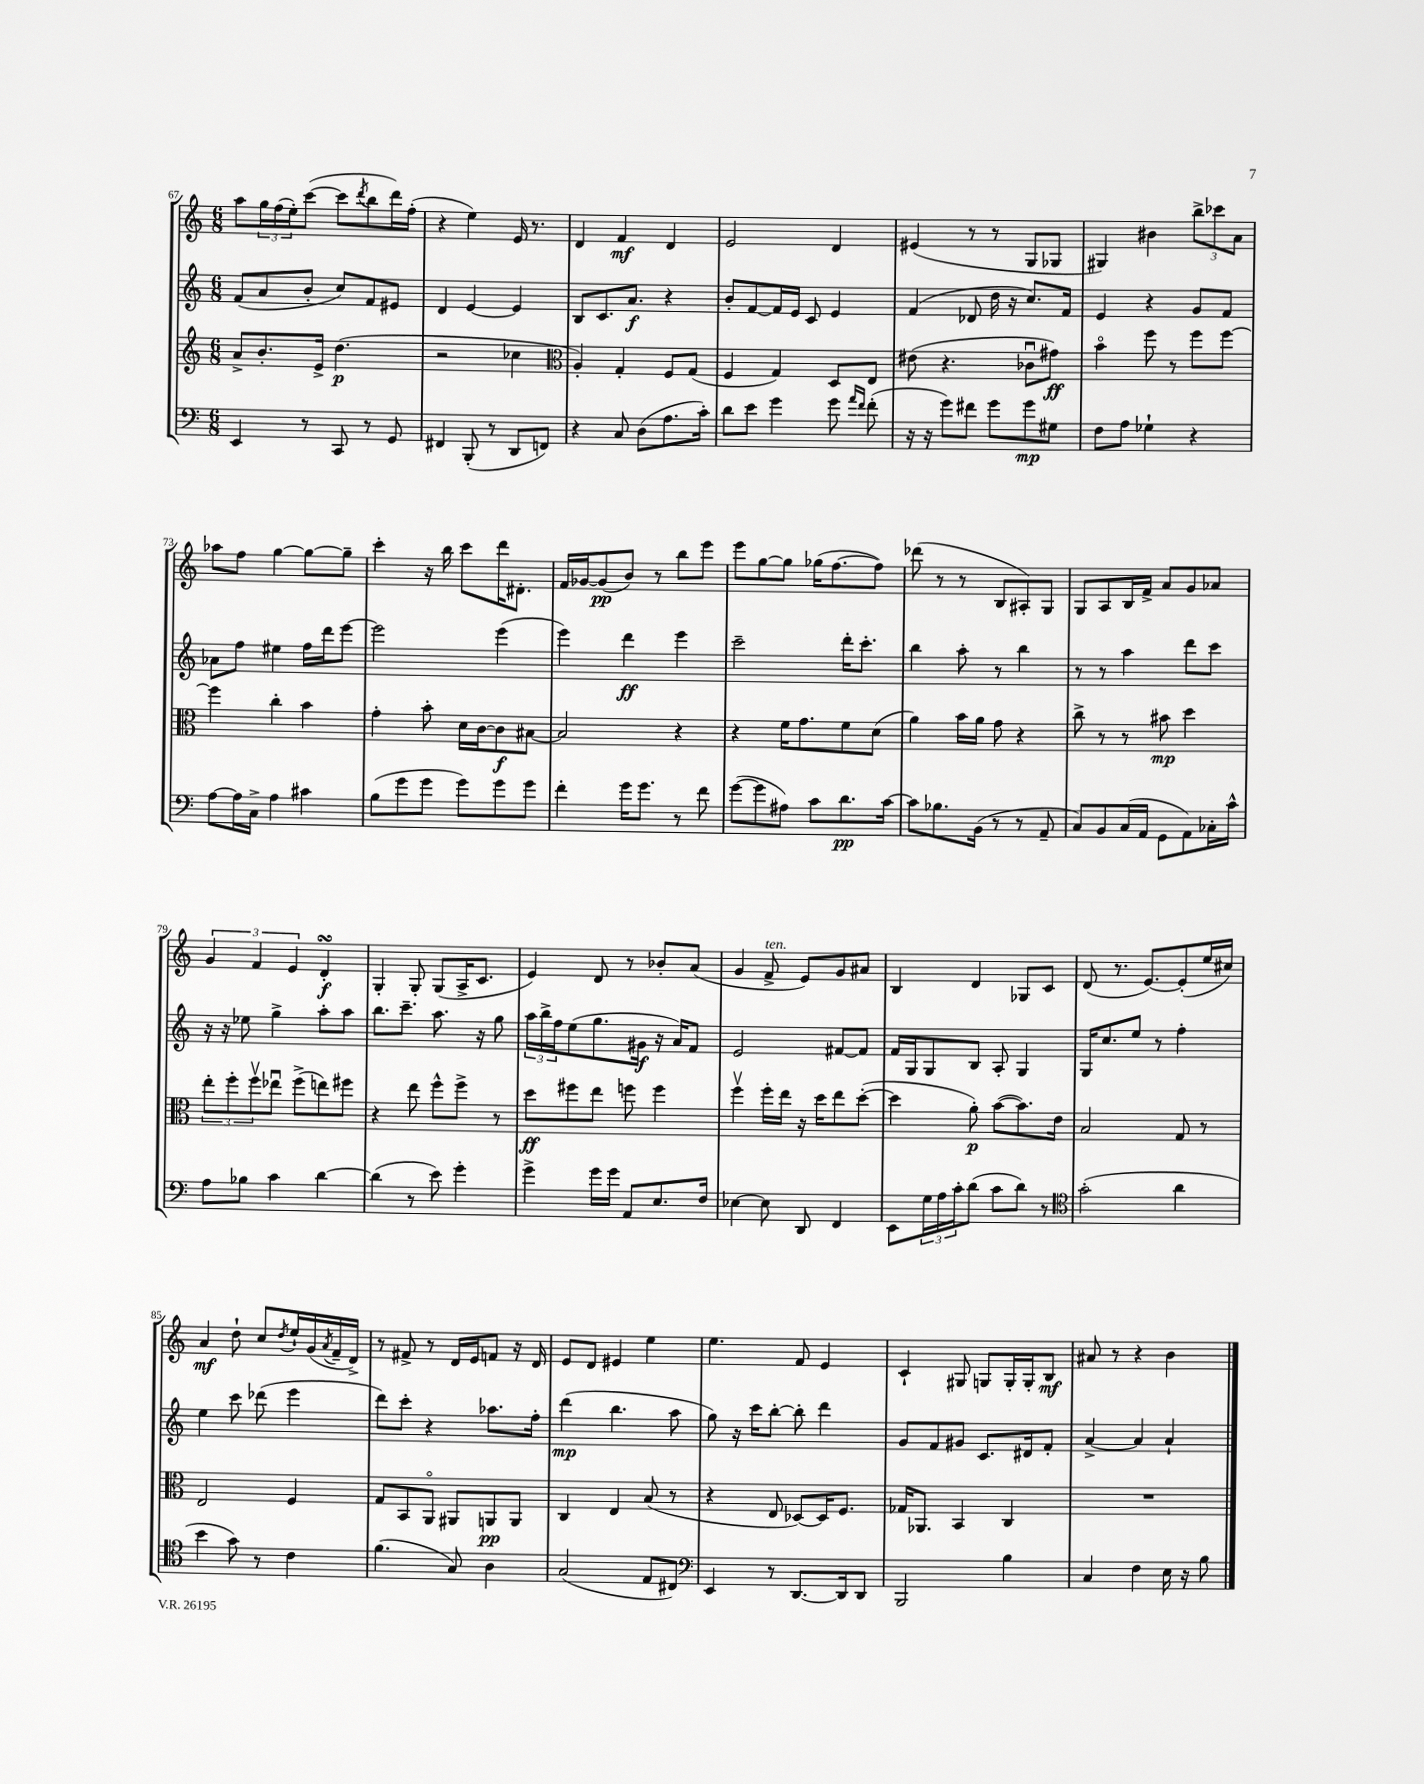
<<
\new StaffGroup <<
\new Staff = "s0" {
    \clef treble \key c \major \numericTimeSignature \time 6/8
    a''8 \tuplet 3/2 { g''16 f''16( e''16-.) } c'''8~( c'''8 \acciaccatura { d'''8 } b''8 d'''16) f''16-.( |
    r4 e''4) e'16 r8. |
    d'4 f'4\mf d'4 |
    e'2 d'4 |
    eis'4( r8 r8 g8 ges8 |
    gis4) bis'4 \tuplet 3/2 { b''8-> ces'''8 a'8 } |
    aes''8 f''8 g''4~ g''8~ g''8-- |
    c'''4-. r16 b''16 c'''8 d'''16 dis'8.-. |
    f'16 ges'16~ ges'8\pp( b'8) r8 b''8 e'''8 |
    e'''8 g''8~ g''8 ges''16( f''8.~ f''8) |
    des'''8( r8 r8 b8 ais8-.) g8 |
    g8 a8 b16 f'16-> a'8 g'8 aes'8 |
    \tuplet 3/2 { g'4 f'4 e'4 } d'4-.\turn\f |
    g4-. g8-. g8( a16-> c'8. |
    e'4) d'8 r8 bes'8-. a'8( |
    g'4 f'8->^\markup { \italic "ten." } e'8) g'8 ais'8 |
    b4 d'4 ges8 c'8 |
    d'8( r8. e'8.~) e'8-.( e''16 cis''16) |
    a'4\mf d''8-! c''8 \acciaccatura { d''8 } e''16-! g'16( \acciaccatura { a'8 } f'16-- d'16->) |
    r8 fis'8-> r8 d'16 e'16 f'8 r16 d'16 |
    e'8 d'8 eis'4 e''4 |
    e''4. f'8 e'4 |
    c'4-! gis8 g8 g16-. g16-. b8\mf |
    ais'8 r8 r4 b'4 \bar "|." |
}
\new Staff = "s1" {
    \clef treble \key c \major \numericTimeSignature \time 6/8
    f'8( a'8 b'8-. c''8) f'8 eis'8 |
    d'4 e'4~ e'4 |
    b8 c'8. a'8.\f r4 |
    b'8-. f'8~ f'16 e'16 c'8 e'4 |
    f'4( des'8 d''16 r16 c''8.) f'16 |
    e'4 r4 g'8 f'8 |
    aes'8 f''8 eis''4 f''16 d'''16 e'''8~ |
    e'''2 e'''4( |
    e'''4) d'''4\ff e'''4 |
    c'''2-- d'''16-. c'''8.-. |
    b''4 a''8-. r8 b''4 |
    r8 r8 a''4 d'''8 c'''8 |
    r16 r16 ees''8 g''4-> a''8-. a''8 |
    b''8. c'''8.-- a''8. r16 g''8 |
    \tuplet 3/2 { a''16 b''16-> f''16 } e''8( g''8. gis'16\f r16 a'16) f'8 |
    e'2 fis'8~ fis'8 |
    f'16 g16 g8 b8 a8-. g4 |
    g16 c''8. e''8 r8 f''4-. |
    e''4 c'''8 des'''8( e'''4 |
    d'''8) c'''8-. r4 aes''8. f''16-. |
    d'''4\mp( b''4. a''8 |
    g''8) r16 c'''16 b''8~-. b''8-. d'''4 |
    g'8 f'8 gis'8 c'8. dis'16 f'8-. |
    a'4~-> a'4 a'4-! \bar "|." |
}
\new Staff = "s2" {
    \clef treble \key c \major \numericTimeSignature \time 6/8
    a'8-> b'8.-. e'16-> d''4.\p( |
    r2 ces''4 |
    \clef alto a4-.) g4-. f8 g8( |
    f4 g4) d8 e8 |
    eis'8( r4. ces'8\downbow gis'8\ff) |
    b'4\flageolet f''8 r8 f''8 f''8~ |
    f''4 c''4-. b'4 |
    g'4-. b'8-. d'16 c'16~ c'8\f bis8~ |
    bis2 r4 |
    r4 f'16 g'8. f'8 d'8( |
    a'4) b'16 a'16 g'8 r4 |
    c''8-> r8 r8 bis'8\mp d''4 |
    \tuplet 3/2 { e''8-. f''8-. f''8\upbow } ees''8\downbow f''8->( e''8) fis''8 |
    r4 e''8 f''8-^ f''8-> r8 |
    d''8\ff fis''8 e''8 f''8 f''4 |
    f''4\upbow f''16-. e''16 r16 d''16 e''8 d''8~-.( |
    d''4 a'8-.\p) b'8~( b'8.) e'16 |
    b2 g8 r8 |
    e2 f4 |
    g8 b,8 a,8\flageolet ais,8 a,8\pp a,8 |
    c4 e4 b8( r8 |
    r4 e8 des8~) des16 f8. |
    ges16 aes,8. b,4 c4 |
    R2. \bar "|." |
}
\new Staff = "s3" {
    \clef bass \key c \major \numericTimeSignature \time 6/8
    e,4 r8 c,8 r8 g,8 |
    fis,4 b,,8-.( r8 d,8 f,8) |
    r4 c8 d8( a8. c'16-.) |
    d'8 e'8 g'4 g'8 \grace { a'16 f'16 } f'8-.( |
    r16 r16 g'8) fis'8 g'8 g'8\mp gis8 |
    f8 a8 ges4-! r4 |
    a8~ a16 c16-> a4 cis'4 |
    b8( g'8 g'8 g'8) g'8 g'8 |
    f'4-. g'16 g'8. r8 f'8 |
    g'8~( g'8 ais8) c'8 d'8.\pp c'16~ |
    c'8 bes8. b,16( r8 r8 a,8-- |
    c8) b,8 c16( a,16 g,8 a,8) ces16-. c'16-^ |
    a8 bes8 c'4 d'4~ |
    d'4( r8 e'8) g'4-. |
    g'4-> g'16 g'16 a,8 e8. f16 |
    ees4~ ees8 d,8 f,4 |
    e,8 \tuplet 3/2 { g16 a16 c'16-. } d'8( c'8 d'8) r8 |
    \clef tenor g'2-.( a'4 |
    b'4 g'8) r8 c'4 |
    f'4.( g8) a4 |
    g2( e8 cis8) |
    \clef bass e,4 r8 d,8.~ d,16 d,8 |
    b,,2 b4 |
    c4 f4 e16 r16 b8 \bar "|." |
}
>>
>>
\layout { \context { \Score currentBarNumber = #67 } }
